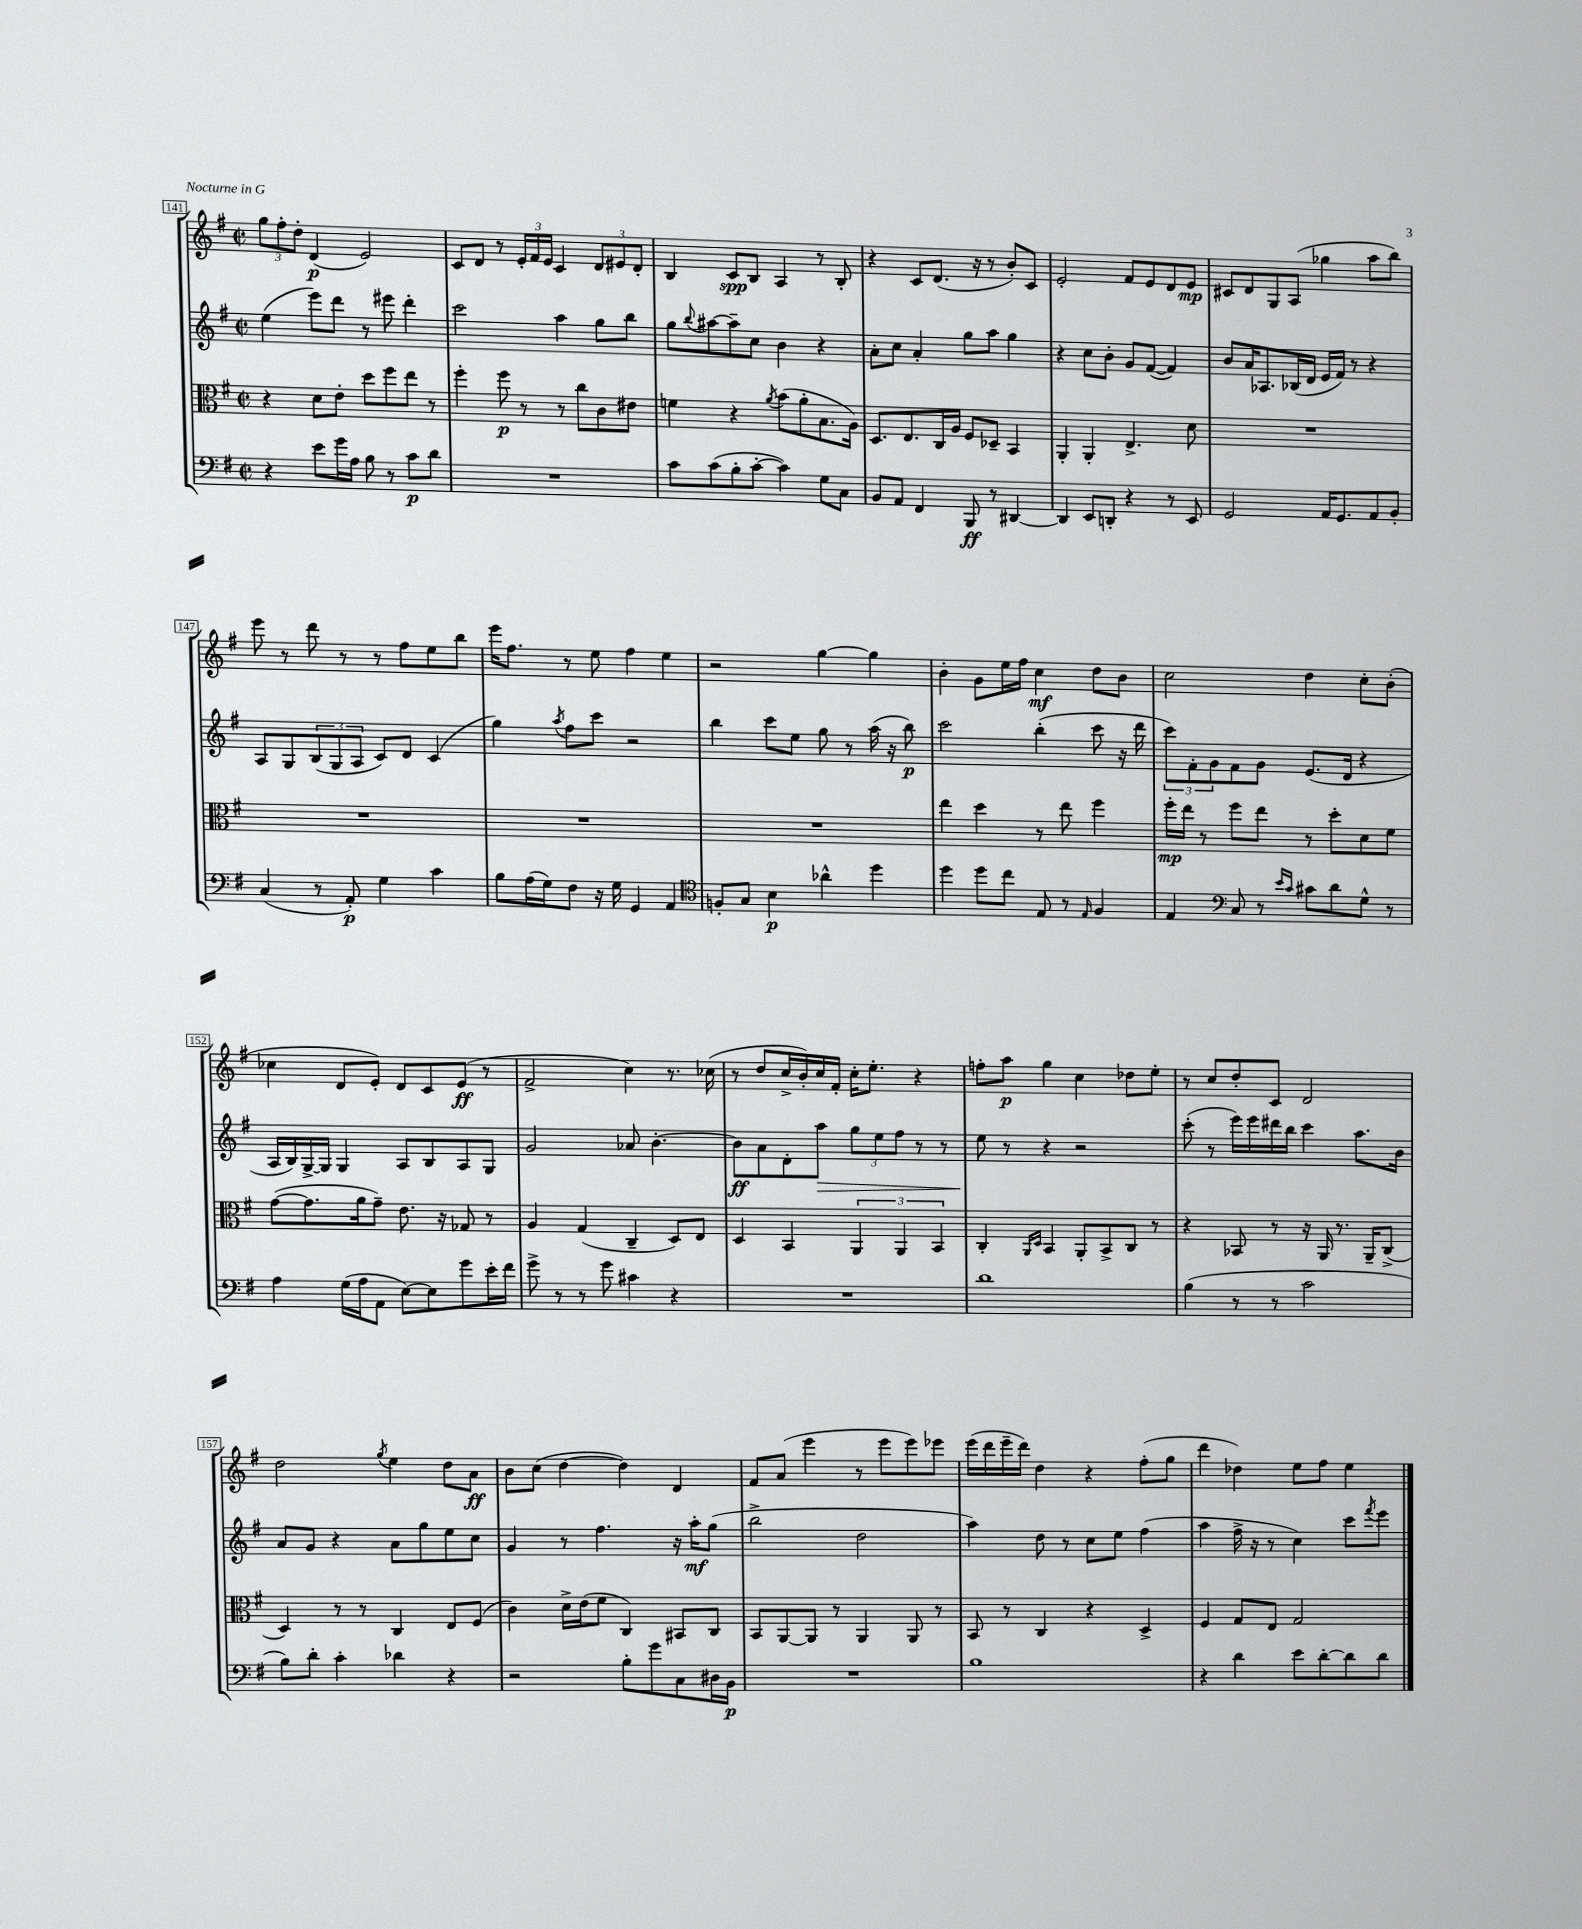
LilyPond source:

<<
\new StaffGroup <<
\new Staff = "s0" {
    \clef treble \key g \major \defaultTimeSignature \time 2/2
    \tuplet 3/2 { g''8 fis''8-. d''8-. } d'4\p( e'2) |
    c'8 d'8 r8 \tuplet 3/2 { e'16-. fis'16 e'16 } c'4 \tuplet 3/2 { d'8 eis'8 d'8-. } |
    b4 c'8\spp b8 a4 r8 b8-. |
    r4 c'8 d'8.( r16 r8 b'8-.) c'8 |
    e'2-. fis'8 e'8 d'8 e'8\mp |
    cis'8 d'8 g8 a8( ges''4 a''8 b''8) |
    e'''8 r8 d'''8 r8 r8 fis''8 e''8 b''8 |
    e'''16 fis''8. r8 e''8 fis''4 e''4 |
    r2 g''4~ g''4 |
    b'4-. g'8 e''16 fis''16 c''4\mf d''8 b'8 |
    c''2 d''4 c''8-. b'8-.( |
    ces''4 d'8 e'8-.) d'8 c'8 e'8\ff( r8 |
    fis'2-> c''4) r8. ces''16( |
    r8 d''8 c''16-> b'16-.) c''16 fis'16-. c''16-. e''8.-. r4 |
    f''8-. a''8\p g''4 c''4 des''8 e''8-. |
    r8 c''8 d''8-. c'8 d'2 |
    d''2 \acciaccatura { g''8 } e''4 d''8 a'8\ff |
    b'8 c''8( d''4~ d''4) d'4 |
    fis'8 a'8( e'''4 r8 e'''8 e'''8) ees'''8 |
    e'''16( d'''16 e'''16-- d'''16) d''4 r4 fis''8-.( g''8 |
    d'''4 des''4) e''8 fis''8 e''4 \bar "|." |
}
\new Staff = "s1" {
    \clef treble \key g \major \defaultTimeSignature \time 2/2
    e''4( e'''8) d'''8 r8 eis'''8 d'''4-. |
    c'''2 a''4 g''8 b''8 |
    g''8 \appoggiatura { b''8 } ais''8~ ais''8-- c''8 b'4 r4 |
    a'8-. c''8 a'4-. g''8 a''8 g''4 |
    r4 c''8 b'8-. g'8 fis'8~( fis'4) |
    b'8 a'16 aes8. bes16( d'16 e'16 fis'16) r8 r4 |
    a8 g8 \tuplet 3/2 { b8( g8 a8 } c'8) d'8 c'4( |
    g''4) \acciaccatura { a''8 } fis''8 c'''8 r2 |
    b''4 c'''8 e''8 g''8 r8 a''16( r16 b''8\p) |
    c'''2 b''4-.( c'''8 r16 d'''16 |
    \tuplet 3/2 { c'''8) fis'8-. g'8 } fis'8 g'8 e'8.( d'16 r4 |
    a16 b16) g16~-> g16 g4 a8 b8 a8 g8 |
    g'2 aes'8 b'4.~-. |
    b'8\ff a'8 d'8-. a''8\> \tuplet 3/2 { g''8 e''8 fis''8 } r8 r8 |
    e''8\! r8 r4 r2 |
    c'''8-.( r8 e'''16) e'''16 dis'''16 b''16 c'''4 a''8. b'16 |
    a'8 g'8 r4 a'8 g''8 e''8 c''8 |
    g'4 r8 fis''4. r16 a''16-.\mf g''8( |
    b''2-> d''2 |
    a''4) d''8 r8 c''8 e''8 fis''4( |
    a''4 fis''16-> r16 r8 c''4) c'''8 \acciaccatura { fis'''8 } e'''8 \bar "|." |
}
\new Staff = "s2" {
    \clef alto \key g \major \defaultTimeSignature \time 2/2
    r4 d'8 e'8-. d''8 fis''8 e''8 r8 |
    fis''4-. fis''8\p r8 r8 c''8 c'8 eis'8 |
    f'4 r4 \acciaccatura { a'8 } b'8( a'8-. b8. a16) |
    d8. e8. c16 a16 fis8 des8-- b,4 |
    a,4-. a,4-. e4.-> d'8 |
    R1 |
    R1 |
    R1 |
    R1 |
    e''4 d''4 r8 e''8 fis''4 |
    fis''16-.\mp e''16 r8 fis''8 e''8 r8 d''8-. d'8 fis'8 |
    g'8~( g'8. a'16 g'8--) e'8. r16 ges8 r8 |
    a4 g4( c4-- d8) e8 |
    d4 b,4 \tuplet 3/2 { a,4 a,4 b,4 } |
    c4-. \grace { a,16 d16 } b,4 a,8-. b,8-> c8 r8 |
    r4 bes,8 r8 r16 a,16 r8. a,16-- c8->( |
    d4) r8 r8 c4 e8 fis8( |
    c'4) d'16-> e'16( fis'8 c4) bis,8 c8 |
    b,8 a,8~ a,8 r8 a,4 a,8 r8 |
    b,8 r8 c4 r4 d4-> |
    fis4 g8 e8 g2 \bar "|." |
}
\new Staff = "s3" {
    \clef bass \key g \major \defaultTimeSignature \time 2/2
    r4 e'8 g'16 a16 b8 r8 c'8\p d'8 |
    R1 |
    c'8 c'8( b8-. c'8~-. c'4) g8 c8 |
    b,8 a,8 fis,4 b,,8\ff r8 dis,4~ |
    dis,4 e,8 d,8-. r4 r8 e,8 |
    g,2 a,16 g,8. a,8 b,8-. |
    c4( r8 a,8-.\p) g4 c'4 |
    b8 a16( g16) fis8 r16 g16 g,4 a,4 |
    \clef tenor f8-. g8 b4\p aes'4-^ d''4 |
    d''4 d''8 c''8 e8 r8 \grace { e16 } fis4 |
    e4 \clef bass c8 r8 \grace { e'16 c'16 } cis'8 d'8 g8-^ r8 |
    a4 g16( a16 a,8 e8~) e8 g'8 e'16-. fis'16 |
    g'8-> r8 r8 g'8 cis'4 r4 |
    R1 |
    d'1 |
    b4( r8 r8 c'2 |
    b8) d'8-. c'4-. des'4 r4 |
    r2 b8-. g'8 c8 dis16 b,16\p |
    R1 |
    b1 |
    r4 d'4 e'8 d'8~-. d'8 d'8 \bar "|." |
}
>>
>>
\layout { \context { \Score currentBarNumber = #141 \override BarNumber.stencil = #(make-stencil-boxer 0.1 0.3 ly:text-interface::print) } }
